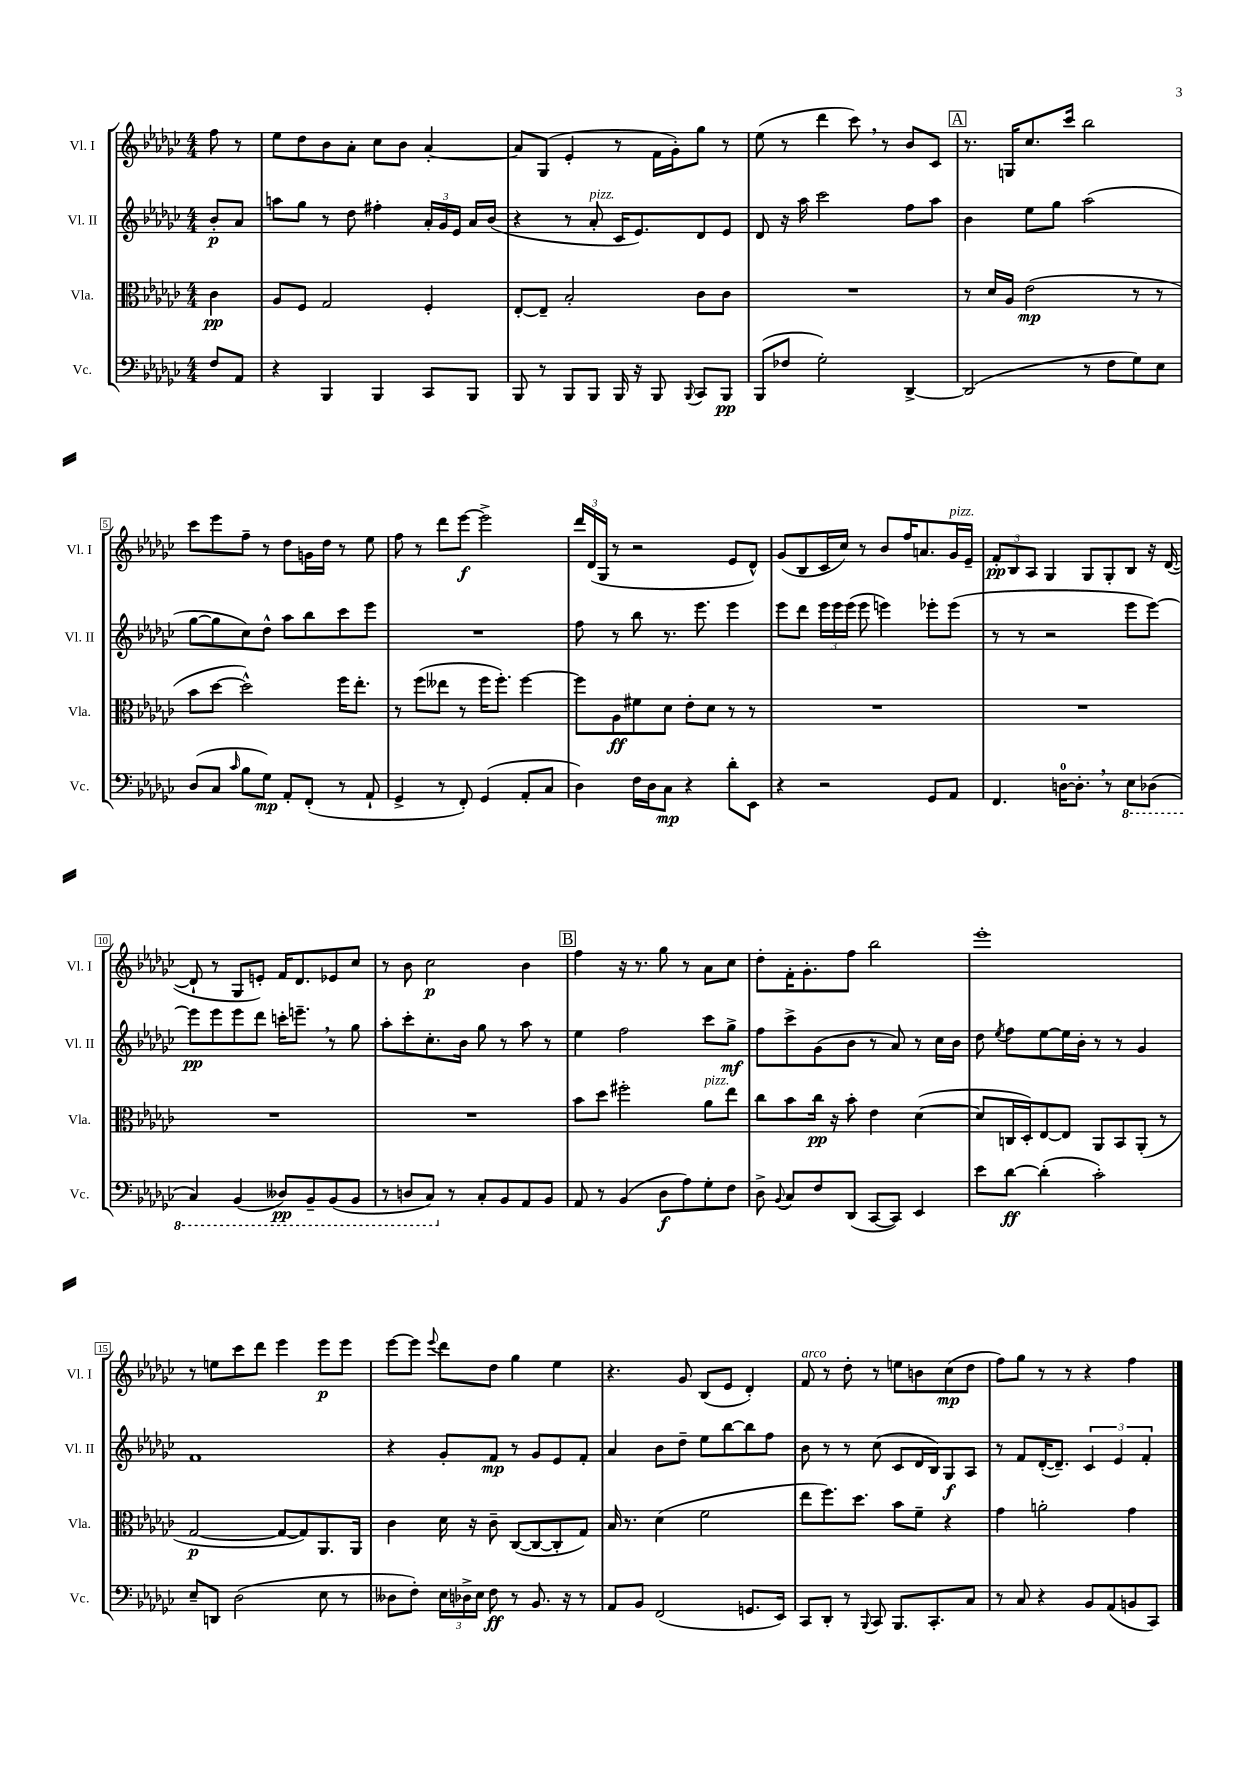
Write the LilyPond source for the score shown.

<<
\new StaffGroup <<
\new Staff = "s0" \with { instrumentName = "Vl. I" shortInstrumentName = "Vl. I" } {
    \clef treble \key ges \major \numericTimeSignature \time 4/4 \partial 4
    \autoBeamOff f''8 r8 |
    ees''8[ des''8 bes'8 aes'8]-. ces''8[ bes'8] aes'4~-. |
    aes'8[ ges8]( ees'4-. r8 f'16[ ges'16-.) ges''8] r8 |
    ees''8( r8 des'''4 ces'''8) \breathe r8 bes'8[ ces'8] |
    \mark \markup { \box "A" } r8. g16[ ces''8. ces'''16] bes''2 |
    ces'''8[ ees'''8 f''8]-- r8 des''8[ g'16 des''16] r8 ees''8 |
    f''8 r8 des'''8[ ees'''8]~\f ees'''2-> |
    \tuplet 3/2 { des'''16[ des'16( ges16] } r8 r2 ees'8[ des'8]-^) |
    ges'8[( bes8 ces'16 ces''16]) r8 bes'8[ f''16 a'8. ges'16^\markup { \italic "pizz." } ees'16]-- |
    \tuplet 3/2 { f'8[-.\pp bes8 aes8] } ges4 ges8[ ges8-. bes8] r16 des'16~( |
    des'8-! r8 ges8[ e'8]-.) f'16[ des'8. ees'8 ces''8] |
    r8 bes'8 ces''2\p bes'4 |
    \mark \markup { \box "B" } f''4 r16 r8. ges''8 r8 aes'8[ ces''8] |
    des''8[-. f'16-. ges'8.-. f''8] bes''2 |
    ees'''1-. |
    r8 e''8[ ces'''8 des'''8] ees'''4 ees'''8[\p ees'''8] |
    ees'''8[~ ees'''8] \appoggiatura { ees'''8 } des'''8[ des''8] ges''4 ees''4 |
    r4. ges'8 bes8[( ees'8] des'4-.) |
    f'8^\markup { \italic "arco" } r8 des''8-. r8 e''8[ b'8 ces''8\mp( des''8] |
    f''8[) ges''8] r8 r8 r4 f''4 \bar "|." |
}
\new Staff = "s1" \with { instrumentName = "Vl. II" shortInstrumentName = "Vl. II" } {
    \clef treble \key ges \major \numericTimeSignature \time 4/4 \partial 4
    \autoBeamOff bes'8[-.\p aes'8] |
    a''8[ ges''8] r8 des''8 fis''4-. \tuplet 3/2 { aes'16[-. ges'16 ees'16] } aes'16[ bes'16]( |
    r4 r8 aes'8-.^\markup { \italic "pizz." } ces'16[ ees'8.) des'8 ees'8] |
    des'8 r16 aes''16 ces'''2 f''8[ aes''8] |
    \mark \markup { \box "A" } bes'4 ees''8[ ges''8] aes''2( |
    ges''8[~ ges''8 ces''8) des''8]-^ aes''8[ bes''8 ces'''8 ees'''8] |
    R1 |
    f''8 r8 bes''8 r8. ees'''8. ees'''4 |
    ees'''8[ des'''8] \tuplet 3/2 { ees'''16[ ees'''16 ees'''16]( } ees'''8 e'''4) ees'''8[-. ees'''8]( |
    r8 r8 r2 ees'''8[ ees'''8]~) |
    ees'''8[\pp ees'''8 ees'''8 des'''8] c'''16[-. e'''8.]-- \breathe r8 ges''8 |
    aes''8[-. ces'''8-. ces''8.-. bes'16] ges''8 r8 aes''8 r8 |
    \mark \markup { \box "B" } ees''4 f''2 ces'''8[ ges''8]->\mf |
    f''8[ ces'''8-> ges'8( bes'8] r8 aes'8) r8 ces''16[ bes'16] |
    des''8 \acciaccatura { ees''8 } f''8[ ees''8~ ees''16 bes'16]-. r8 r8 ges'4 |
    f'1 |
    r4 ges'8[-. f'8]\mp r8 ges'8[ ees'8 f'8]-. |
    aes'4 bes'8[ des''8]-- ees''8[ bes''8~ bes''8 f''8] |
    bes'8 r8 r8 ces''8( ces'8[ des'16 bes16) ges8\f aes8] |
    r8 f'8[ des'16~-.( des'8.]--) \tuplet 3/2 { ces'4 ees'4 f'4-. } \bar "|." |
}
\new Staff = "s2" \with { instrumentName = "Vla." shortInstrumentName = "Vla." } {
    \clef alto \key ges \major \numericTimeSignature \time 4/4 \partial 4
    \autoBeamOff ces'4\pp |
    aes8[ f8] ges2 f4-. |
    ees8[~-. ees8]-- bes2-. ces'8[ ces'8] |
    R1 |
    \mark \markup { \box "A" } r8 des'16[ aes16] ees'2\mp( r8 r8 |
    bes'8[ des''8]~ des''2-^) f''16[ ees''8.]-. |
    r8 f''8[( eeses''8] r8 f''16[ f''8.]-.) f''4~ |
    f''8[ aes8\ff fis'8 des'8] ees'8[-. des'8] r8 r8 |
    R1 |
    R1 |
    R1 |
    R1 |
    \mark \markup { \box "B" } bes'8[ des''8] fis''2-. aes'8[^\markup { \italic "pizz." } ees''8] |
    ces''8[ bes'8 ces''16]\pp r16 bes'8-. ees'4 des'4~( |
    des'8[ c16 des16-.) ees8~ ees8] aes,8[ bes,8 aes,8]-.( r8 |
    ges2~\p ges8[~ ges8) aes,8. aes,16] |
    ces'4 des'16 r16 ces'8-- ces8[~( ces8~ ces8-. ges8]) |
    bes16 r8. des'4( f'2 |
    ees''8[ f''8.) des''8.] bes'8[ f'8]-- r4 |
    ges'4 a'2-. ges'4 \bar "|." |
}
\new Staff = "s3" \with { instrumentName = "Vc." shortInstrumentName = "Vc." } {
    \clef bass \key ges \major \numericTimeSignature \time 4/4 \partial 4
    \autoBeamOff f8[ aes,8] |
    r4 bes,,4 bes,,4 ces,8[ bes,,8] |
    bes,,8 r8 bes,,8[ bes,,8] bes,,16 r16 bes,,8 \appoggiatura { bes,,8 } ces,8[ bes,,8]\pp |
    bes,,8[( fes8] ges2-.) des,4~-> |
    \mark \markup { \box "A" } des,2( r8 f8[ ges8) ees8] |
    des8[( ces8] \grace { ces'16 } bes8[ ges8]\mp) aes,8[-. f,8]-.( r8 aes,8-! |
    ges,4-> r8 f,8-.) ges,4( aes,8[-. ces8] |
    des4) f16[ des16 ces8]\mp r4 des'8[-. ees,8] |
    r4 r2 ges,8[ aes,8] |
    f,4. d16[-0~ d8.]-. \breathe r8 \ottava #-1 ees,8[ des,!8]( |
    ces,4) bes,,4( deses,8[\pp) bes,,8-- bes,,8( bes,,8] |
    r8 d,8[ ces,8]) \ottava #0 r8 ces8[-. bes,8 aes,8 bes,8] |
    \mark \markup { \box "B" } aes,8 r8 bes,4( des8[\f aes8) ges8-. f8] |
    des8-> \appoggiatura { bes,8 } ces8[ f8 des,8]( ces,8[~ ces,8]) ees,4 |
    ees'8[ des'8]~\ff des'4-.( ces'2-.) |
    ees8[-- d,8] des2( ees8 r8 |
    deses8[ f8]-.) \tuplet 3/2 { ees16[ des16-> ees16] } f8\ff r8 bes,8. r16 r8 |
    aes,8[ bes,8] f,2( g,8.[ ees,16]) |
    ces,8[ des,8]-. r8 \appoggiatura { bes,,8 } ces,8 bes,,8.[ ces,8.-. ces8] |
    r8 ces8 r4 bes,8[ aes,8( b,8 ces,8]) \bar "|." |
}
>>
>>
\layout { \context { \Score \override BarNumber.stencil = #(make-stencil-boxer 0.1 0.3 ly:text-interface::print) } }
